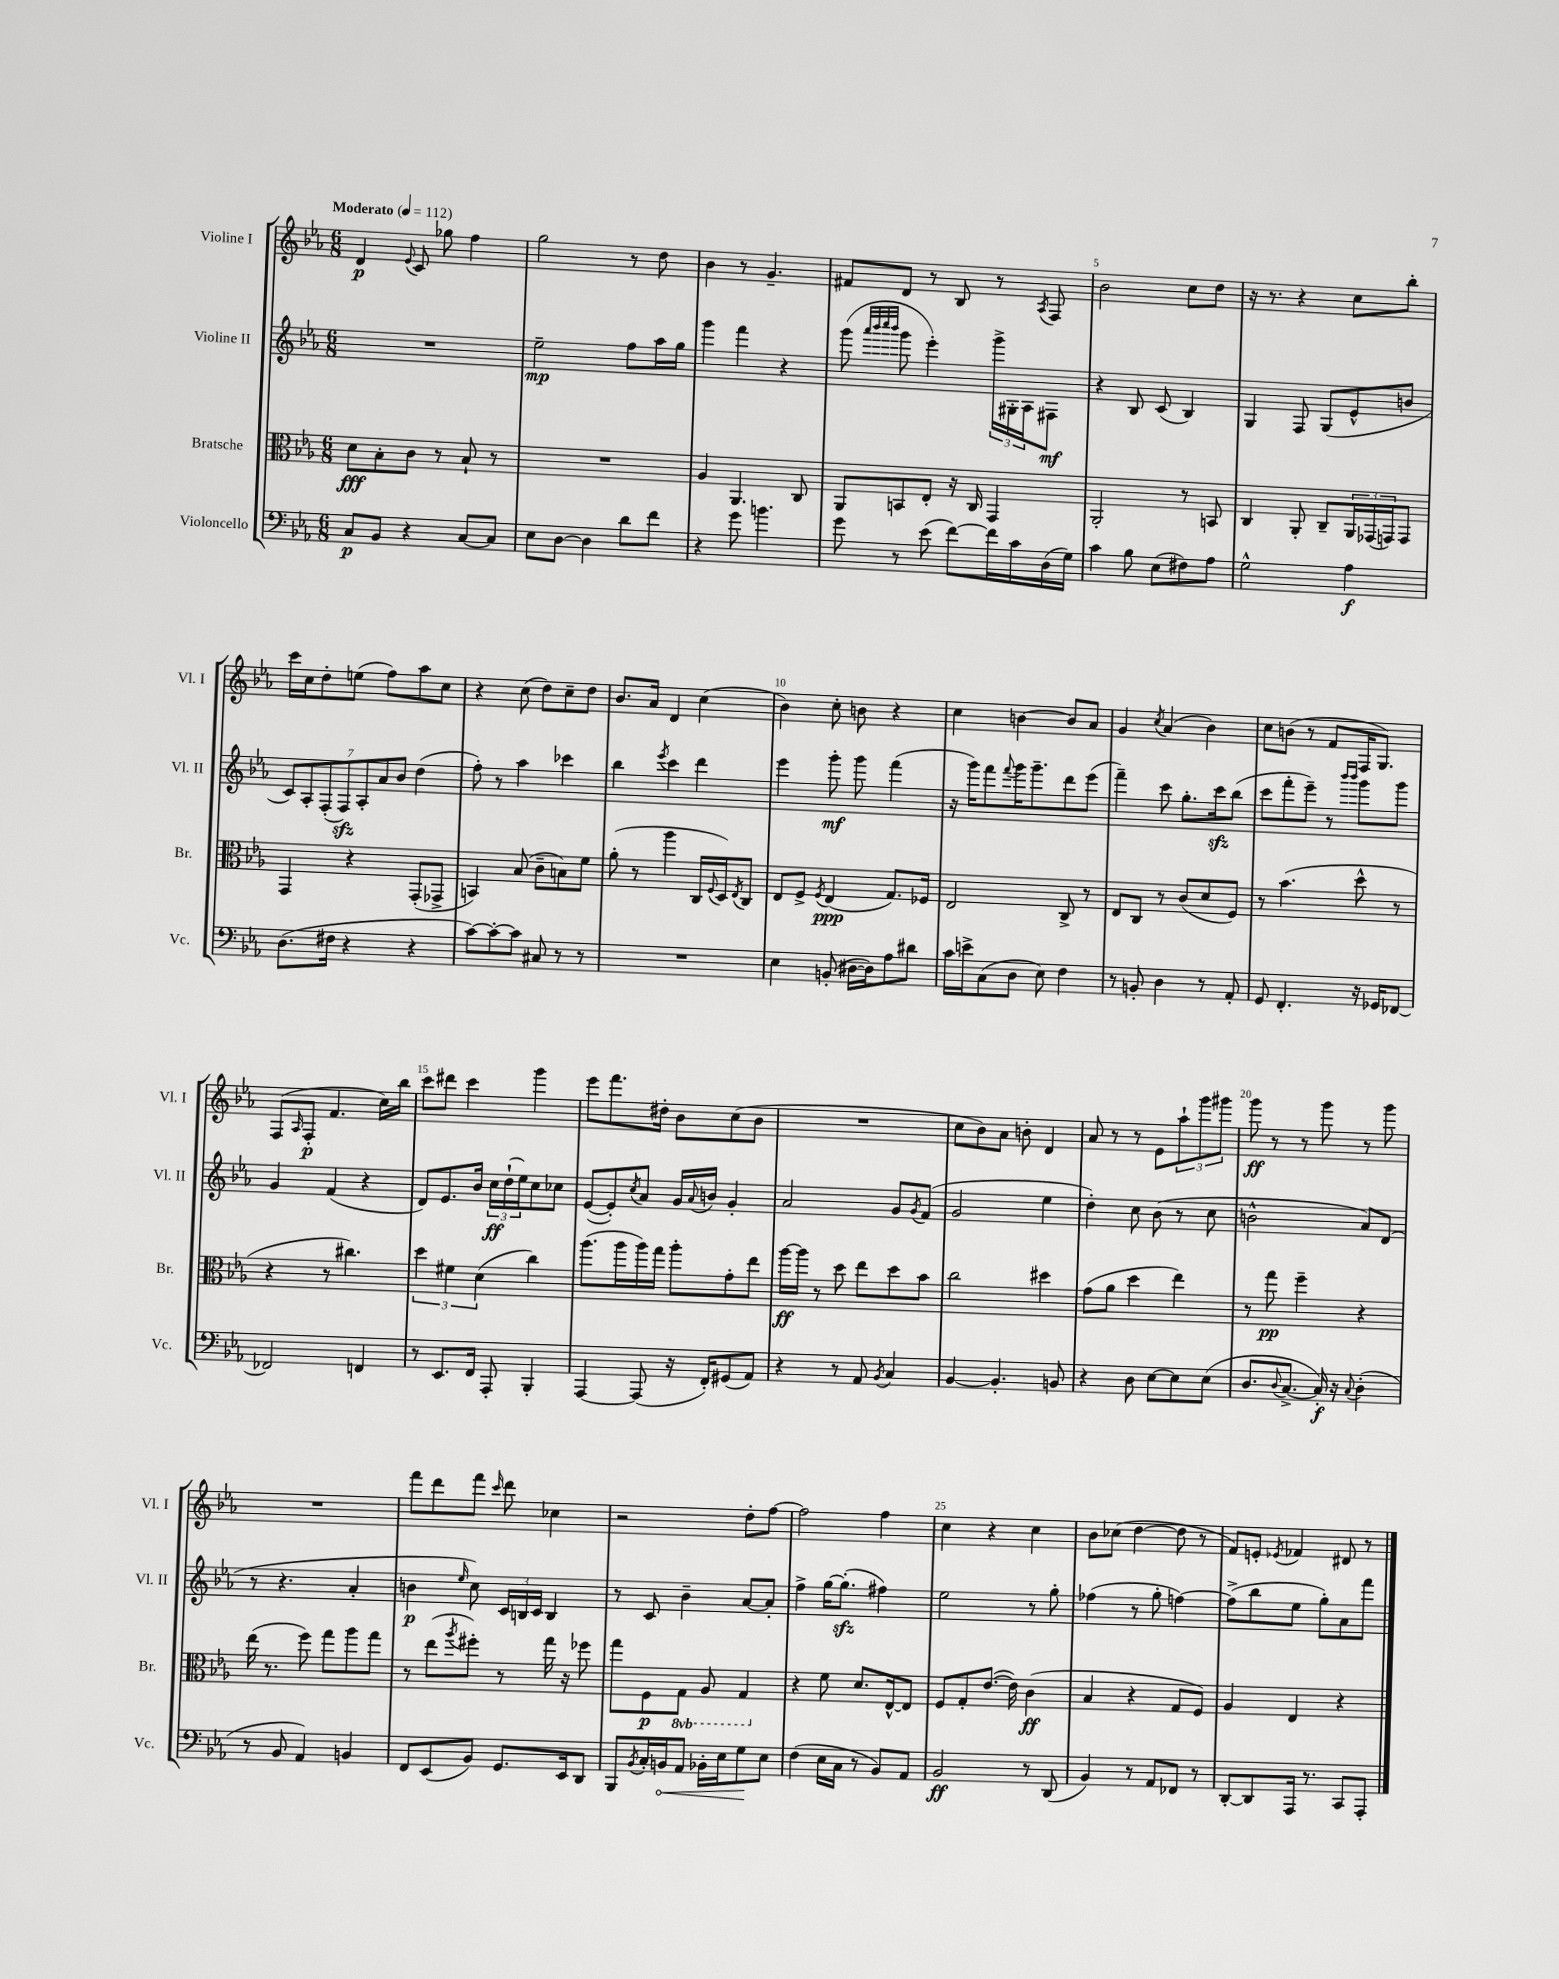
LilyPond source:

<<
\new StaffGroup <<
\new Staff = "s0" \with { instrumentName = "Violine I" shortInstrumentName = "Vl. I" } {
    \clef treble \key ees \major \numericTimeSignature \time 6/8 \tempo "Moderato" 4 = 112
    d'4\p \appoggiatura { ees'8 } c'8 ges''8 f''4 |
    g''2 r8 d''8 |
    bes'4 r8 g'4.-- |
    fis'8 d'8 r8 bes8 r8 \acciaccatura { aes8 } f8 |
    bes'2 c''8 d''8 |
    r16 r8. r4 c''8 bes''8-. |
    c'''16 c''16 d''8-. e''8( f''8) aes''8 c''8 |
    r4 c''8( d''8) c''8-- d''8 |
    bes'8. aes'16 d'4 c''4( |
    bes'4) c''8-. b'8 r4 |
    c''4 b'4~ b'8 aes'8 |
    g'4 \acciaccatura { c''8 } aes'4( bes'4) |
    c''8 b'8( r8 f'8 f16 g8.) |
    f8( \grace { aes16 } f8-.\p f'4. c''16) bes''16 |
    c'''8 dis'''8 c'''4 g'''4 |
    ees'''8 f'''8. dis''16-. bes'8 c''8( bes'8 |
    R2. |
    c''8 bes'8) aes'8 b'8-. d'4 |
    aes'8 r8 r8 ees'8 \tuplet 3/2 { aes''8-! g'''8 gis'''8 } |
    g'''8\ff r8 r8 g'''8 r8 g'''8 |
    R2. |
    f'''8 d'''8 f'''8 \grace { c'''16 } d'''8 ces''4 |
    r2 d''8-. f''8~ |
    f''2 f''4 |
    c''4 r4 c''4 |
    bes'8 ces''8( d''4~ d''8 r8 |
    f'8) e'8-. \acciaccatura { ees'8 } fes'4 dis'8 r8 \bar "|." |
}
\new Staff = "s1" \with { instrumentName = "Violine II" shortInstrumentName = "Vl. II" } {
    \clef treble \key ees \major \numericTimeSignature \time 6/8
    R2. |
    ees''2--\mp f''8 aes''16 g''16 |
    g'''4 f'''4 r4 |
    g'''8( \grace { aes'''32 bes'''32 c''''32 bes'''32 } g'''8 ees'''4-.) \tuplet 3/2 { g'''16-> gis16-. aes16 } fis8\mf |
    r4 bes8 c'8( bes4) |
    g4 f8 g8( ees'8-^ b'8 |
    \tuplet 7/4 { c'8) aes8-. f8-.( f8\sfz) aes8-. aes'8 bes'8 } d''4( |
    f''8-.) r8 aes''4 ces'''4 |
    bes''4 \acciaccatura { ees'''8 } c'''4 d'''4 |
    ees'''4 g'''8-.\mf g'''8 f'''4( |
    r16 g'''16) f'''8 \appoggiatura { f'''8 } g'''16 g'''8.-- d'''8 ees'''8( |
    f'''4--) c'''8 g''8.-. c'''16\sfz bes''8( |
    c'''8 f'''8-. ees'''8--) r8 \grace { bes'''16 bes'''16 } g'''8 g'''8 |
    g'4 f'4( r4 |
    d'8) ees'8. bes'16 \tuplet 3/2 { c''16\ff d''16-!( ees''16) } c''8 ces''8 |
    ees'8~( ees'8-.) \acciaccatura { c''8 } aes'8 g'16 \appoggiatura { aes'8 } b'16 g'4-. |
    aes'2 g'8 \acciaccatura { g'8 } f'8( |
    g'2 ees''4 |
    d''4-.) c''8 bes'8( r8 c''8 |
    b'2-^ aes'8) d'8( |
    r8 r4. aes'4-. |
    b'4\p \grace { ees''16 } c''8) \tuplet 3/2 { c'16 b16 c'16 } b4 |
    r8 c'8 bes'4-- aes'8~ aes'8-. |
    f''4-> g''16~ g''8.-.\sfz( fis''4) |
    ees''2 r8 g''8-. |
    fes''4( r8 g''8-. f''4~) |
    f''8->( bes''8 ees''8 g''8-.) aes'8 f'''8 \bar "|." |
}
\new Staff = "s2" \with { instrumentName = "Bratsche" shortInstrumentName = "Br." } {
    \clef alto \key ees \major \numericTimeSignature \time 6/8 \set Staff.ottavationMarkups = #ottavation-simple-ordinals
    d'8\fff bes8-. c'8 r8 bes8-! r8 |
    R2. |
    aes4 aes,4. c8 |
    aes,8 b,8 ees8-. r16 c16 g,4 |
    aes,2-. r8 b,8 |
    c4 aes,8-. c8-- \tuplet 3/2 { aes,16 ges,16( g,16) } g,8 |
    g,4 r4 g,8-.( ges,8-> |
    b,4) bes8( c'8-- b8) f'8 |
    aes'8-.( r8 aes''4 c16 \appoggiatura { f8 } d16) \acciaccatura { ees8 } c8 |
    ees8 f8-> \acciaccatura { f8 } ees4\ppp( g8.) fes16 |
    ees2 c8-> r8 |
    ees8 c8 r8 c'8( d'8 f8) |
    r8 bes'4.( d''8-^ r8 |
    r4 r8 cis''4.) |
    \tuplet 3/2 { d''4 fis'4 d'4( } c''4) |
    aes''8.( aes''16 aes''16) g''16 aes''8-. g'8-. ees''8 |
    aes''16~\ff aes''16 r8 d''8 ees''8 d''8 bes'8 |
    c''2 dis''4 |
    g'8( aes'8 d''4 ees''4) |
    r8 g''8\pp f''4-- r4 |
    ees''16( r8. f''8) g''8 aes''8 g''8 |
    r8 ees''8( \acciaccatura { aes''8 } fis''8-.) r8 g''16 r16 fes''8 |
    g''8 f8\p \ottava #-1 g,8 aes,8 g,4 \ottava #0 |
    r4 f'8 d'8. ees16~-^ ees8 |
    f8 g8-. ees'8.~( ees'16) c'4\ff( |
    bes4 r4 g8 f8) |
    aes4 ees4 r4 \bar "|." |
}
\new Staff = "s3" \with { instrumentName = "Violoncello" shortInstrumentName = "Vc." } {
    \clef bass \key ees \major \numericTimeSignature \time 6/8
    c8\p bes,8 r4 c8~ c8 |
    ees8 d8~ d4 d'8 f'8 |
    r4 g'8 b'4. |
    g'8 r8 ees'8( f'8~) f'16 c'16 d16( g16) |
    c'4 bes8 ees8( fis8) aes8 |
    g2-^ aes4\f |
    d8.( fis16 r4 r4 |
    c'8~) c'8~-. c'8 cis8 r8 r8 |
    R2. |
    ees4 b,8-.( dis16~ dis16) aes8 dis'8 |
    c'16 e'16-> c8( d8 ees8) f4 |
    r8 b,8-. d4 r8 aes,8-. |
    g,8 f,4.-. r16 ges,16 fes,8~ |
    fes,2 f,4 |
    r8 ees,8. f,16 aes,,8-. bes,,4-. |
    aes,,4~ aes,,8( r16 f,16-.) gis,8( aes,8) |
    r4 r8 aes,8 \acciaccatura { bes,8 } c4 |
    bes,4~ bes,4.-. b,8 |
    r4 d8 ees8~ ees8 ees8( |
    d8. \appoggiatura { d8 } c8.~-> c16-.\f) r16 \appoggiatura { c8 } d4-.( |
    r8 bes,8 aes,4) b,4 |
    f,8 ees,8( bes,8) g,8. ees,16 d,8 |
    bes,,8 \acciaccatura { bes,8 } c16-. \once \override Hairpin.circled-tip = ##t b,16\< aes,8 bes,16-. ees16 g8\! ees8 |
    f4( ees16 c16 r8 bes,8) aes,8 |
    bes,2\ff r8 d,8( |
    bes,4) r8 aes,8 fes,8 r8 |
    d,8~-. d,8 aes,,16 r8. c,8 aes,,8-. \bar "|." |
}
>>
>>
\layout { \context { \Score \override BarNumber.break-visibility = ##(#f #t #t) barNumberVisibility = #(every-nth-bar-number-visible 5) } }
